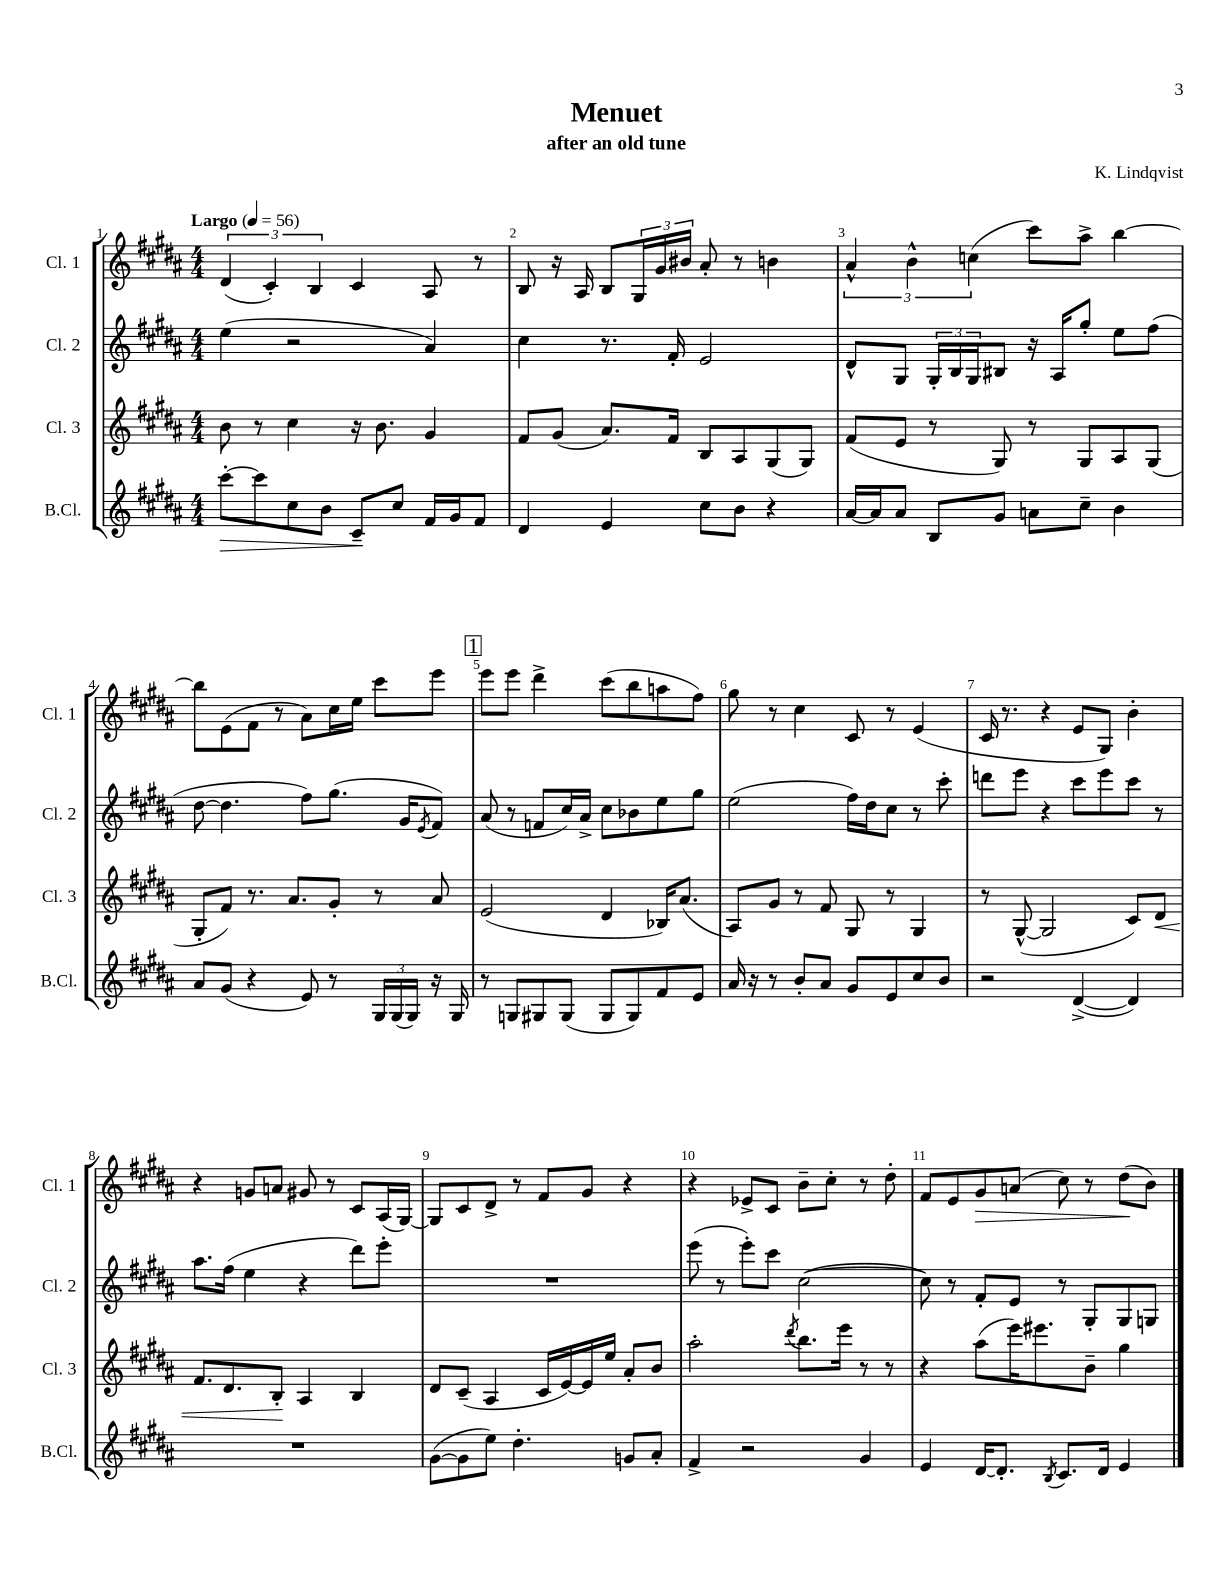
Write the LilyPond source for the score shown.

\header { title = "Menuet" composer = "K. Lindqvist" subtitle = "after an old tune" }
<<
\new StaffGroup <<
\new Staff = "s0" \with { instrumentName = "Cl. 1" shortInstrumentName = "Cl. 1" } {
    \clef treble \key b \major \numericTimeSignature \time 4/4 \tempo "Largo" 4 = 56
    \tuplet 3/2 { dis'4( cis'4-.) b4 } cis'4 ais8 r8 |
    b8 r16 ais16 b8 \tuplet 3/2 { gis16 gis'16 bis'16 } ais'8-. r8 b'4 |
    \tuplet 3/2 { ais'4-^ b'4-^ c''4( } cis'''8) ais''8-> b''4~ |
    b''8 e'8( fis'8 r8 ais'8) cis''16 e''16 cis'''8 e'''8 |
    \mark \markup { \box "1" } e'''8 e'''8 dis'''4-> cis'''8( b''8 a''8 fis''8) |
    gis''8 r8 cis''4 cis'8 r8 e'4( |
    cis'16 r8. r4 e'8 gis8) b'4-. |
    r4 g'8 a'8 gis'8 r8 cis'8 ais16( gis16~) |
    gis8 cis'8 dis'8-> r8 fis'8 gis'8 r4 |
    r4 ees'8-> cis'8 b'8-- cis''8-. r8 dis''8-. |
    fis'8 e'8 gis'8\> a'8( cis''8) r8 dis''8\!( b'8) \bar "|." |
}
\new Staff = "s1" \with { instrumentName = "Cl. 2" shortInstrumentName = "Cl. 2" } {
    \clef treble \key b \major \numericTimeSignature \time 4/4
    e''4( r2 ais'4) |
    cis''4 r8. fis'16-. e'2 |
    dis'8-^ gis8 \tuplet 3/2 { gis16-. b16 gis16 } bis8 r16 ais16 gis''8-. e''8 fis''8( |
    dis''8~ dis''4. fis''8) gis''8.( gis'16 \acciaccatura { e'8 } fis'8) |
    \mark \markup { \box "1" } ais'8( r8 f'8 cis''16) ais'16-> cis''8 bes'8 e''8 gis''8 |
    e''2( fis''16) dis''16 cis''8 r8 cis'''8-. |
    d'''8 e'''8 r4 cis'''8 e'''8 cis'''8 r8 |
    ais''8. fis''16( e''4 r4 dis'''8) e'''8-. |
    R1 |
    e'''8( r8 e'''8-.) cis'''8 cis''2~( |
    cis''8) r8 fis'8-. e'8 r8 gis8-. gis8 g8 \bar "|." |
}
\new Staff = "s2" \with { instrumentName = "Cl. 3" shortInstrumentName = "Cl. 3" } {
    \clef treble \key b \major \numericTimeSignature \time 4/4
    b'8 r8 cis''4 r16 b'8. gis'4 |
    fis'8 gis'8( ais'8.) fis'16 b8 ais8 gis8( gis8) |
    fis'8( e'8 r8 gis8) r8 gis8 ais8 gis8( |
    gis8-. fis'8) r8. ais'8. gis'8-. r8 ais'8 |
    \mark \markup { \box "1" } e'2( dis'4 bes16) ais'8.( |
    ais8) gis'8 r8 fis'8 gis8 r8 gis4 |
    r8 gis8~-^( gis2 cis'8) dis'8\< |
    fis'8. dis'8. b8-.\! ais4 b4 |
    dis'8 cis'8--( ais4 cis'16 e'16~) e'16 e''16 ais'8-. b'8 |
    ais''2-. \acciaccatura { dis'''8 } b''8. e'''16 r8 r8 |
    r4 ais''8( e'''16) eis'''8. b'8-- gis''4 \bar "|." |
}
\new Staff = "s3" \with { instrumentName = "B.Cl." shortInstrumentName = "B.Cl." } {
    \clef treble \key b \major \numericTimeSignature \time 4/4
    cis'''8~-.\> cis'''8 cis''8 b'8 cis'8--\! cis''8 fis'16 gis'16 fis'8 |
    dis'4 e'4 cis''8 b'8 r4 |
    ais'16~ ais'16 ais'8 b8 gis'8 a'8 cis''8-- b'4 |
    ais'8 gis'8( r4 e'8) r8 \tuplet 3/2 { gis16 gis16( gis16) } r16 gis16 |
    \mark \markup { \box "1" } r8 g8 gis8 gis8( gis8 gis8) fis'8 e'8 |
    ais'16 r16 r8 b'8-. ais'8 gis'8 e'8 cis''8 b'8 |
    r2 dis'4~->( dis'4) |
    R1 |
    gis'8~( gis'8 e''8) dis''4.-. g'8 ais'8-. |
    fis'4-> r2 gis'4 |
    e'4 dis'16~ dis'8.-. \acciaccatura { b8 } cis'8. dis'16 e'4 \bar "|." |
}
>>
>>
\layout { \context { \Score \override BarNumber.break-visibility = ##(#f #t #t) barNumberVisibility = #all-bar-numbers-visible } }
